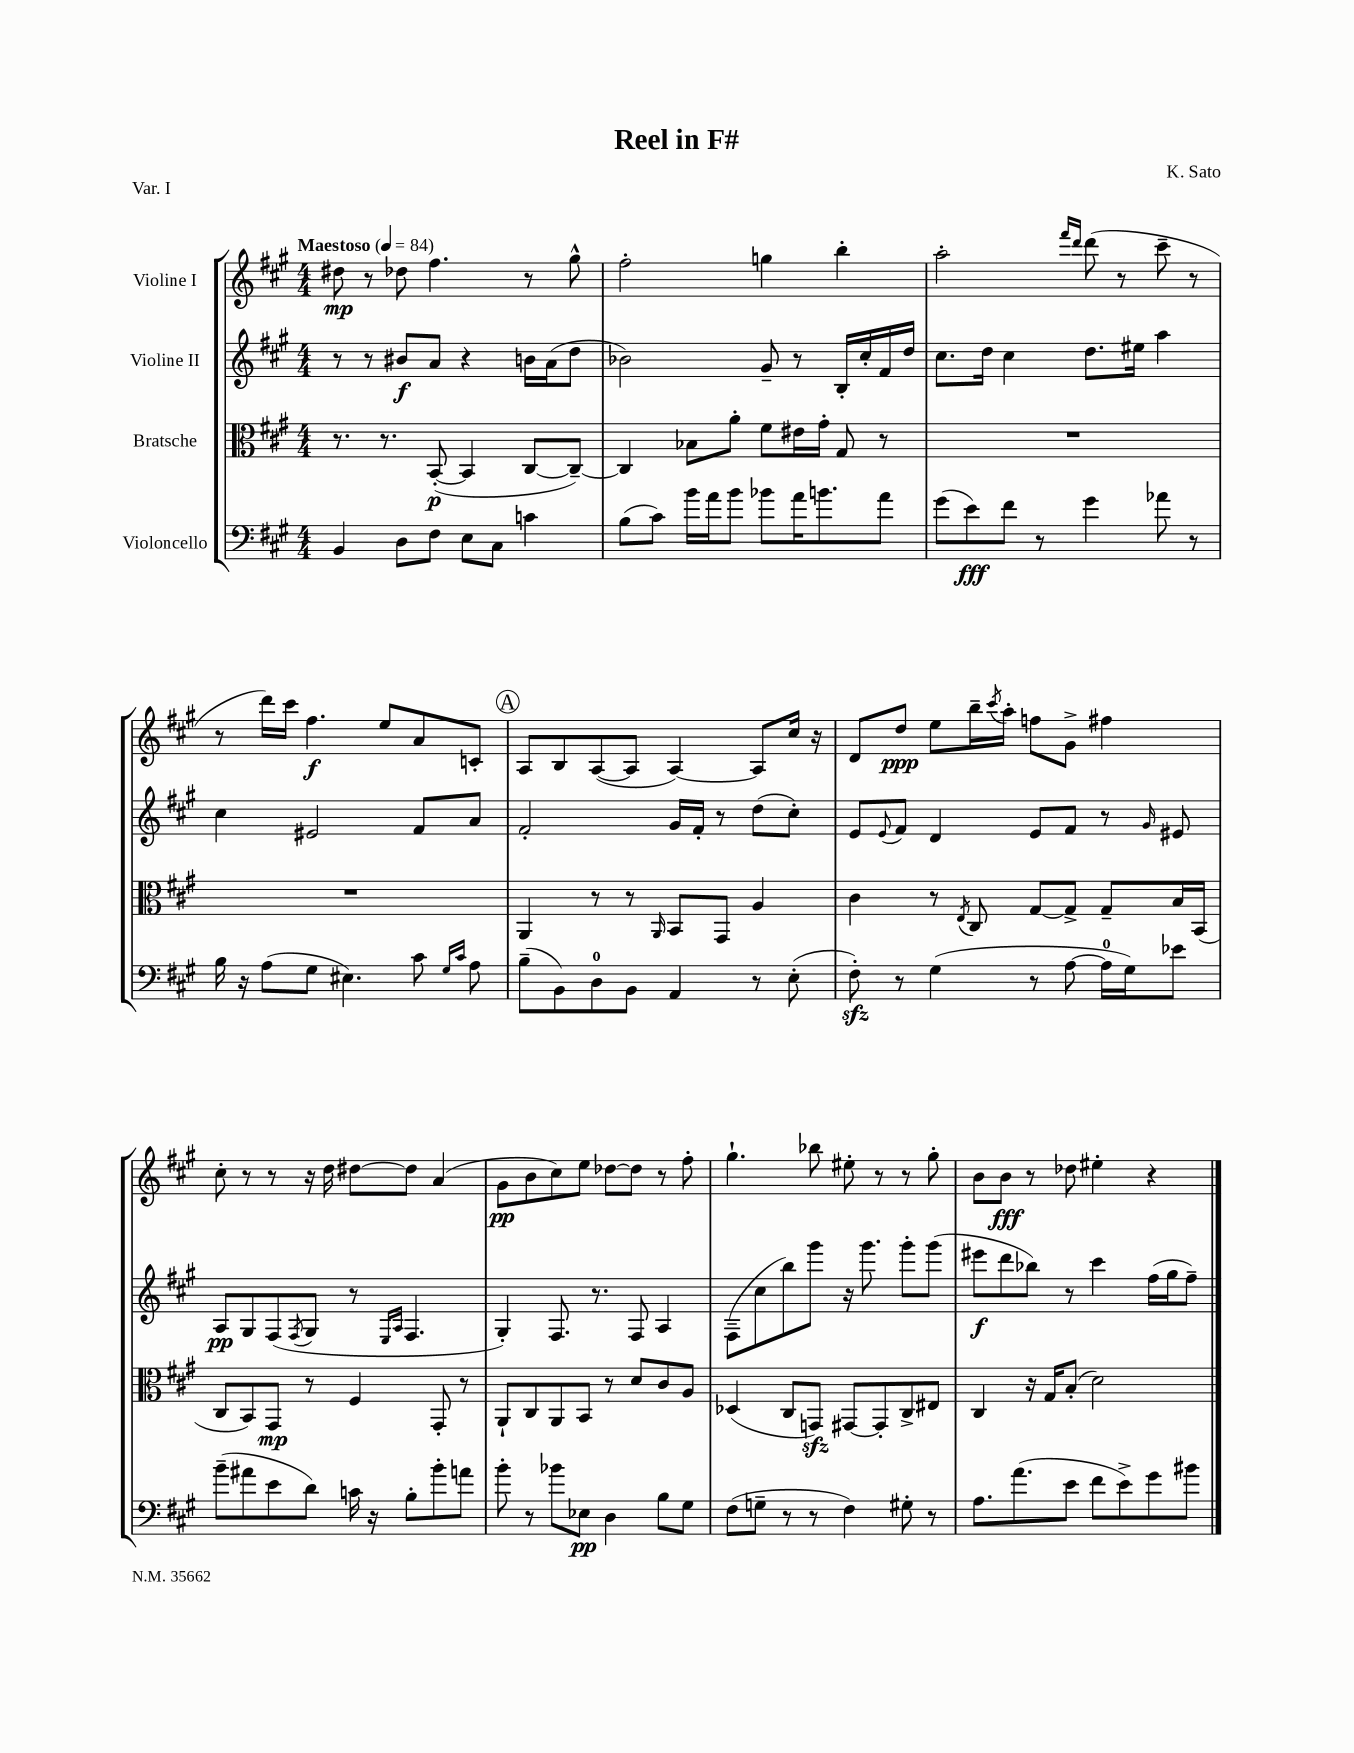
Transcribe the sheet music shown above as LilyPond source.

\header { title = "Reel in F#" composer = "K. Sato" piece = "Var. I" }
<<
\new StaffGroup <<
\new Staff = "s0" \with { instrumentName = "Violine I" } {
    \clef treble \key a \major \numericTimeSignature \time 4/4 \tempo "Maestoso" 4 = 84
    dis''8\mp r8 des''8 fis''4. r8 gis''8-^ |
    fis''2-. g''4 b''4-. |
    a''2-. \grace { fis'''16 d'''16 } d'''8( r8 cis'''8-- r8 |
    r8 d'''16) cis'''16 fis''4.\f e''8 a'8 c'8-. |
    \mark \markup { \circle "A" } a8 b8 a8~( a8 a4~) a8 cis''16 r16 |
    d'8 d''8\ppp e''8 b''16-- \acciaccatura { cis'''8 } a''16-. f''8 gis'8-> fis''4 |
    cis''8-. r8 r8 r16 d''16 dis''8~ dis''8 a'4( |
    gis'8\pp b'8 cis''8) e''8 des''8~ des''8 r8 fis''8-. |
    gis''4.-! bes''8 eis''8-. r8 r8 gis''8-. |
    b'8 b'8\fff r8 des''8 eis''4-. r4 \bar "|." |
}
\new Staff = "s1" \with { instrumentName = "Violine II" } {
    \clef treble \key a \major \numericTimeSignature \time 4/4
    r8 r8 bis'8\f a'8 r4 b'16 a'16( d''8 |
    bes'2) gis'8-- r8 b16-. cis''16-. fis'16 d''16 |
    cis''8. d''16 cis''4 d''8. eis''16 a''4 |
    cis''4 eis'2 fis'8 a'8 |
    \mark \markup { \circle "A" } fis'2-. gis'16 fis'16-. r8 d''8( cis''8-.) |
    e'8 \appoggiatura { e'8 } fis'8 d'4 e'8 fis'8 r8 \grace { gis'16 } eis'8 |
    a8\pp gis8 fis8( \acciaccatura { fis8 } gis8 r8 \grace { e16 a16 } fis4. |
    gis4-.) fis8. r8. fis8 a4 |
    fis8--( cis''8 b''8) gis'''8 r16 gis'''8. gis'''8-. gis'''8( |
    eis'''8\f d'''8 bes''8) r8 cis'''4 fis''16( gis''16 fis''8--) \bar "|." |
}
\new Staff = "s2" \with { instrumentName = "Bratsche" } {
    \clef alto \key a \major \numericTimeSignature \time 4/4
    r8. r8. b,8~-.\p( b,4 cis8~ cis8~--) |
    cis4 bes8 a'8-. fis'8 eis'16 gis'16-. gis8 r8 |
    R1 |
    R1 |
    \mark \markup { \circle "A" } a,4 r8 r8 \grace { a,16 } b,8 gis,8 a4 |
    cis'4 r8 \acciaccatura { e8 } cis8 gis8~ gis8-> gis8-- b16 b,16( |
    cis8 b,8) gis,8\mp r8 fis4 gis,8-. r8 |
    a,8-! cis8 a,8 b,8 r8 d'8 cis'8 a8 |
    des4( cis8 g,8\sfz) gis,8~ gis,8-. cis8-> eis8 |
    cis4 r16 gis16 b8-.( d'2) \bar "|." |
}
\new Staff = "s3" \with { instrumentName = "Violoncello" } {
    \clef bass \key a \major \numericTimeSignature \time 4/4
    b,4 d8 fis8 e8 cis8 c'4 |
    b8( cis'8) b'16 a'16 b'8 bes'8 a'16 b'8. a'8 |
    gis'8( e'8\fff) fis'8 r8 gis'4 aes'8 r8 |
    b16 r16 a8( gis8 eis4.) cis'8 \grace { gis16 cis'16 } a8 |
    \mark \markup { \circle "A" } b8--( b,8) d8-0 b,8 a,4 r8 e8-.( |
    fis8-.\sfz) r8 gis4( r8 a8~ a16-0 gis16) ees'8 |
    b'8--( ais'8 e'8 d'8) c'16 r16 b8-. b'8-. a'8 |
    b'8-. r8 bes'8 ees8\pp d4 b8 gis8 |
    fis8( g8-- r8 r8 fis4) gis8-. r8 |
    a8. a'8.( e'8 fis'8 e'8->) gis'8 bis'8 \bar "|." |
}
>>
>>
\layout { \context { \Score \remove "Bar_number_engraver" } }
